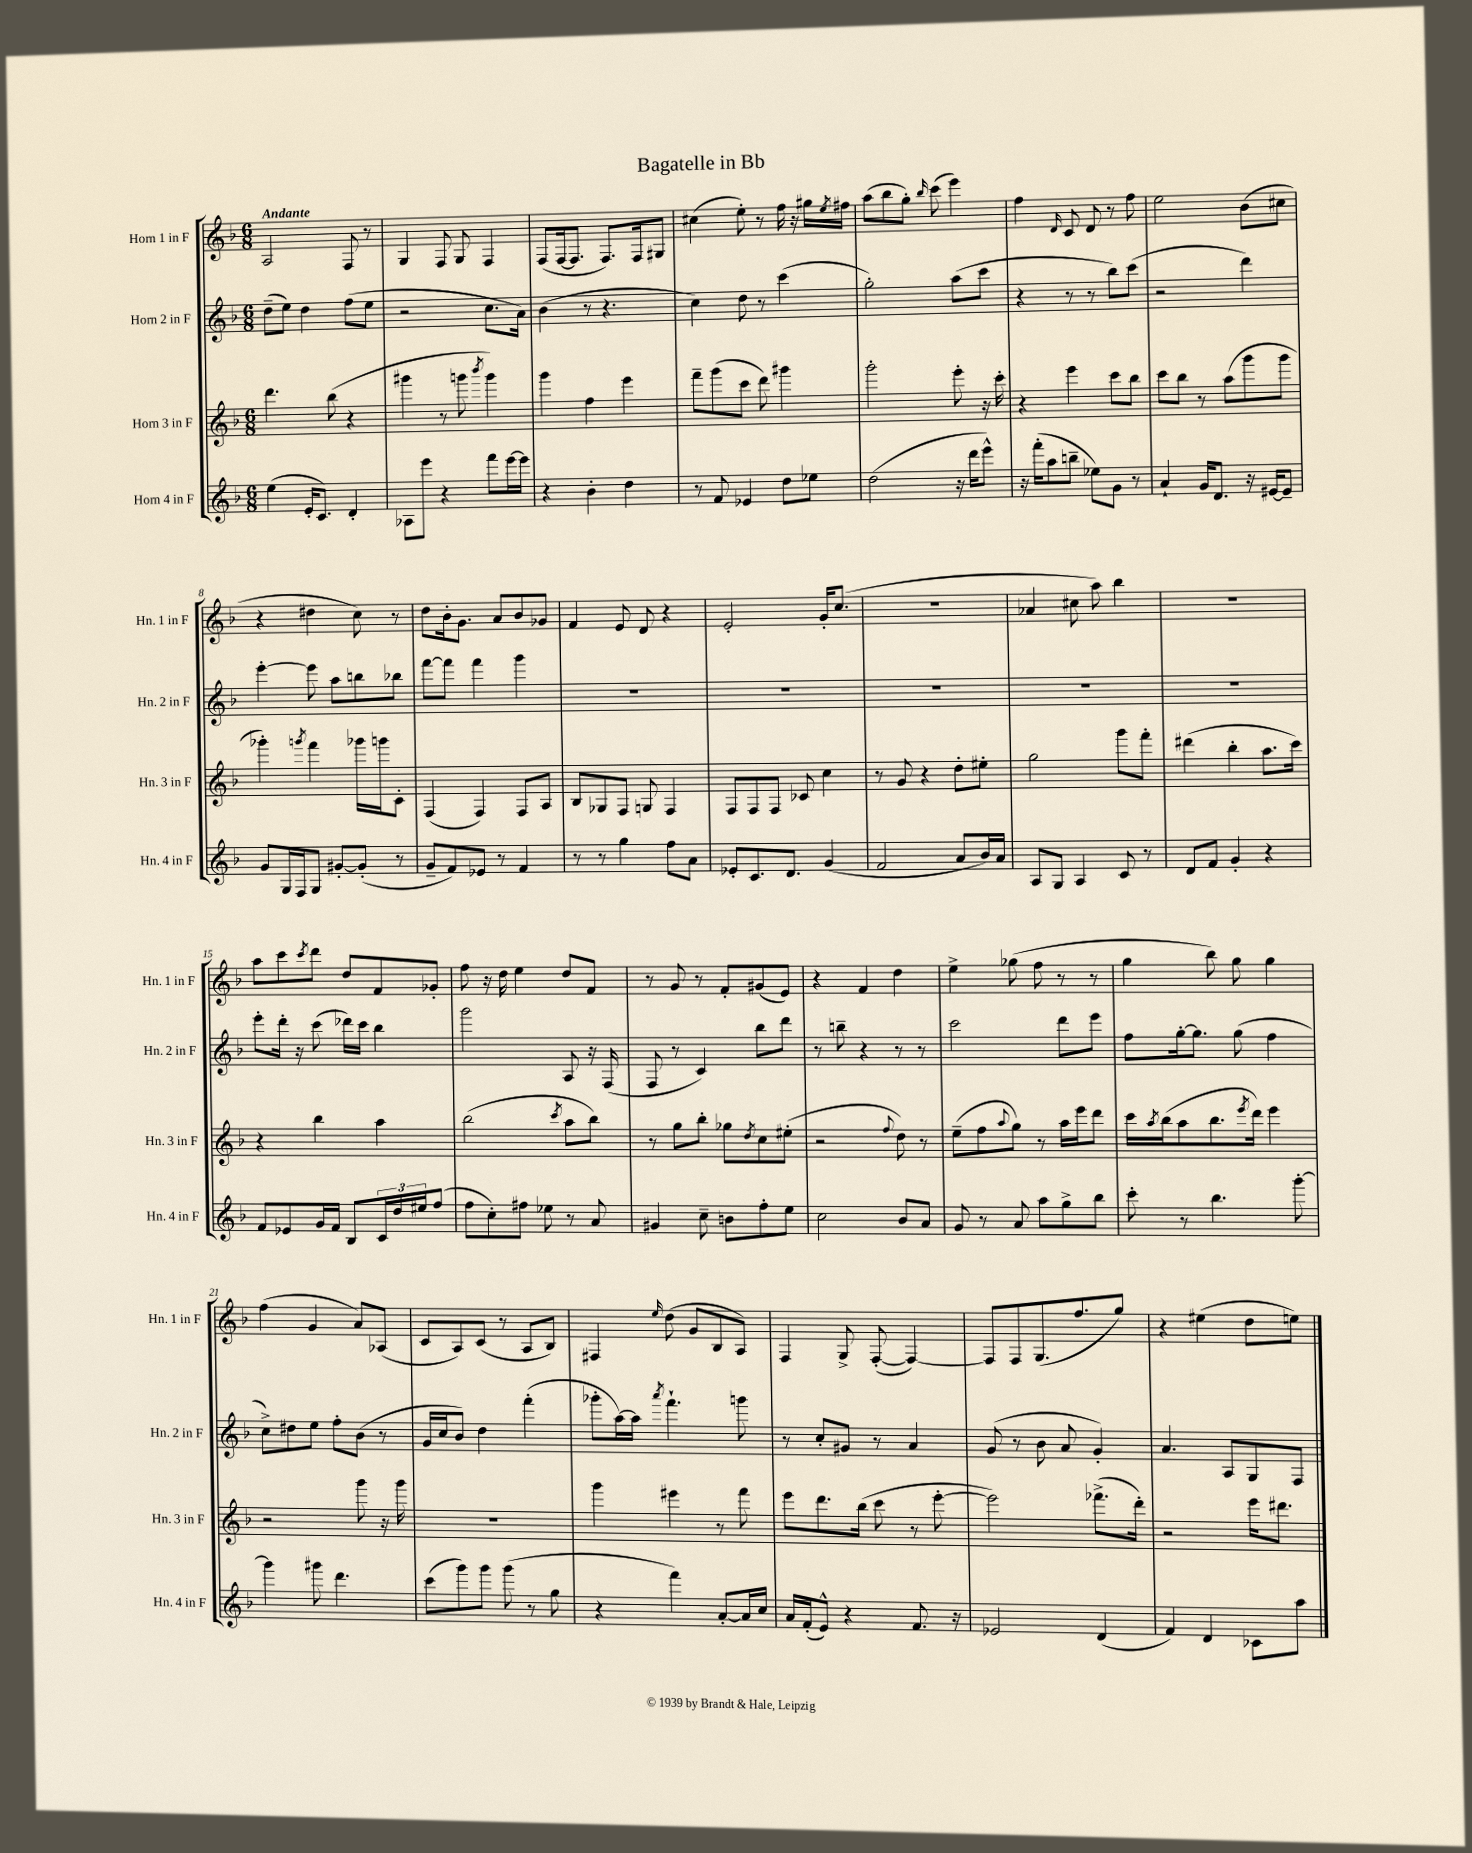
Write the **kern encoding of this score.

**kern	**kern	**kern	**kern
*staff4	*staff3	*staff2	*staff1
*clefG2	*clefG2	*clefG2	*clefG2
*k[b-]	*k[b-]	*k[b-]	*k[b-]
*M6/8	*M6/8	*M6/8	*M6/8
(4ee\	4.ddd\	(8dd~\L	2A/
.	.	8ee\J)	.
16e'/LK	.	4dd\	.
8.c/J)	.	.	.
.	(8bb-\	.	.
4d'/	4r	(8ff\L	8F/
.	.	8ee\J	8r
=	=	=	=
8A-\L	4ggg#\	2r	4G/
8eee\J	.	.	.
4r	8r	.	8F/
.	8ggg\	.	8G/
.	8qbbb-/	.	.
8fff\L	4ggg\)	8.cc\L	4F/
[16eee\L	.	.	.
16eee\]JJ	.	16a\Jk)	.
=	=	=	=
4r	4ggg\	(4b-\	(8F/L
.	.	.	[16F/k
.	.	.	8.F/]J
4b-'\	4ff\	8r	.
.	.	4.r	8.F/L)
4dd\	4eee\	.	.
.	.	.	16F/k
.	.	.	8G#/J
=	=	=	=
8r	8fff~\L	4cc\)	(4cc#\
8f/	(8ggg\	.	.
4e-/	8ccc\J	8dd\	8ee'\)
.	8ddd\)	8r	8r
8dd\L	4ggg#\	(4ccc\	16ff\
.	.	.	16r
8ee-\J	.	.	16gg#\LL
.	.	.	8qee/
.	.	.	16ff#\JJ
=	=	=	=
(2dd\	2ggg'\	2gg'\)	(8aa\L
.	.	.	8bb-\
.	.	.	8gg'\J)
.	.	.	16qqbb-/
.	.	.	(8ccc\
16r	8eee'\	(8aa\L	4eee\)
16ddd\LK	.	.	.
8eee^^\J)	16r	8ccc\J	.
.	16ccc'\	.	.
=	=	=	=
16r	4r	4r	4ff\
(16fff'\LK	.	.	.
8aa\	.	.	.
.	.	.	16qqd/
8bb~\J	4eee\	8r	8c/
8ee-\L)	.	8r	8d/
8g\J	8ccc\L	8bb-\L)	8r
8r	8bb-\J	(8ccc\J	8ff\
=	=	=	=
4a`/	8ccc\L	2r	2ee\
.	8bb-\J	.	.
16g/LK	8r	.	.
8.d/J	.	.	.
.	(8aa\L	.	.
16r	8ggg\	4ddd\)	(8b-\L
[16e#/LK	.	.	.
8e#~/]J	8ggg\J	.	8cc#\J
=	=	=	=
8g/L	4ggg-'\)	[4eee'\	4r
16G/L	.	.	.
16F/J	.	.	.
.	8qggg/	.	.
8G/J	4fff\	8eee\]	4dd#\
[8g#'/L	.	8aa\L	.
(8g#'/]J	16ggg-\LL	8bb\	8cc\)
.	16ggg\J	.	.
8r	8c'\J	8bb-\J	8r
=	=	=	=
8g~/L	(4F/	[8fff\L	8dd\L
8f/)	.	8fff\]J	16b-'\k
.	.	.	8.g\J
8e-/J	4F/)	4fff\	.
8r	.	.	8a/L
4f/	8F/L	4ggg\	8b-/
.	8A/J	.	8g-/J
=	=	=	=
8r	8B-/L	2.r	4f/
8r	8G-/	.	.
4gg\	8F/J	.	8e/
.	8G/	.	8d/
8ff\L	4F/	.	4r
8a\J	.	.	.
=	=	=	=
8e-'/L	8F/L	2.r	2e'/
8.c/	8F/	.	.
.	8F/J	.	.
8.d/J	.	.	.
.	8c-/	.	.
(4g/	4cc\	.	16g'/LK
.	.	.	(8.cc/J
=	=	=	=
2f/	8r	2.r	2.r
.	8g/	.	.
.	4r	.	.
8a/L	8dd'\L	.	.
16b-/L)	8ee#'\J	.	.
16a/JJ	.	.	.
=	=	=	=
8A/L	2gg\	2.r	4a-/
8G/J	.	.	.
4A/	.	.	8cc#\
.	.	.	8aa\)
8c/	8ggg\L	.	4bb-\
8r	8fff'\J	.	.
=	=	=	=
8d/L	(4ddd#\	2.r	2.r
8f/J	.	.	.
4g'/	4bb-'\	.	.
4r	8.aa\L	.	.
.	16ccc\Jk)	.	.
=	=	=	=
8f/L	4r	8eee'\L	8aa\L
8e-/	.	16ddd'\Jk	8ccc\
.	.	16r	.
.	.	.	8qccc/
16g/L	4bb-\	(8ccc\	8ddd\J
16f/JJ	.	.	.
8B-/L	.	16ddd-\LL)	8dd/L
.	.	16ccc\JJ	.
24c/L	4aa\	4bb-\	8f/
24dd/	.	.	.
24ee#/J	.	.	.
(8ff/J	.	.	8g-'/J
=	=	=	=
8ff\L	(2bb-\	2ggg\	8ff\
8cc'\)	.	.	16r
.	.	.	16dd\
8ff#\J	.	.	4ee\
8ee-\	.	.	.
.	8qccc/	.	.
8r	8aa\L	8A/	8dd/L
8a/	8bb-\J)	16r	8f/J
.	.	(16F/	.
=	=	=	=
4g#/	8r	8F/	8r
.	8gg\L	8r	8g/
8cc~\	8bb-'\J	4c/)	8r
8b\L	8gg-\L	.	8f'/L
.	8qdd/	.	.
8ff'\	8cc\	8bb-\L	(8g#/
8ee\J	(8ee#'\J	8ddd\J	8e/J)
=	=	=	=
2cc\	2r	8r	4r
.	.	8bb~\	.
.	.	4r	4f/
.	8qqff/	.	.
8b-/L	8dd\)	8r	4dd\
8a/J	8r	8r	.
=	=	=	=
8g/	(8ee~\L	2ccc\	4ee^\
8r	8ff\	.	.
.	8qqaa/	.	.
8a/	8gg\J)	.	(8gg-\
8aa\L	8r	.	8ff\
8gg^\	16aa\LL	8ddd\L	8r
.	16eee\J	.	.
8bb-\J	8ddd\J	8eee\J	8r
=	=	=	=
8ccc'\	16ccc\LL	8ff\L	4gg\
.	8qaa/	.	.
.	(16bb-\J	.	.
8r	8aa\	[16gg'\k	.
.	.	8.gg\]J	.
4.bb-\	8.bb-\	.	8bb-\)
.	.	(8gg\	8gg\
.	8qeee/	.	.
.	16ddd\Jk)	.	.
.	4eee\	4ff\	4gg\
[8ggg'\	.	.	.
=	=	=	=
4ggg\]	2r	8cc^\L)	(4ff\
.	.	8dd#\	.
8ggg#\	.	8ee\J	4g/
4.ddd\	.	8ff'\L	.
.	8ggg\	(8b-\J	8a/L)
.	16r	8r	(8A-/J
.	16ggg\	.	.
=	=	=	=
(8ccc\L	2.r	16g/LL	8c/L
.	.	16cc/J	.
8ggg\)	.	8b-/J)	8A/)
8ggg\J	.	4dd\	(8c/J
(8ggg\	.	.	8r
8r	.	(4fff'\	8A/L
8gg\	.	.	8B-/J)
=	=	=	=
4r	4ggg\	8ggg-'\L	4F#/
.	.	[16aa\L)	.
.	.	16aa\]JJ	.
.	.	8qaaa/	16qqee/
4fff\)	4eee#\	4.fff`\	(8dd\
.	.	.	8g/L
[8a'/L	8r	.	8B-/
16a/]L	8fff\	8ggg\	8A/J)
16cc/JJ	.	.	.
=	=	=	=
16a/LL	8eee\L	8r	4F/
(16f'/J	.	.	.
8e^^/J)	8.ddd\	8cc'/L	.
4r	.	8g#/J	8G^/
.	(16bb-\Jk	.	.
.	8ccc\	8r	([8F'/
8.f/	8r	4a/	4F/_)
.	[8eee'\	.	.
16r	.	.	.
=	=	=	=
2e-/	2eee\])	(8g/	8F/]L
.	.	8r	8F/
.	.	8b-\	(8.G/
.	.	8a/	.
.	.	.	8.ff/
(4d/	(8.fff-^\L	4g'/)	.
.	.	.	8gg/J)
.	16ddd'\Jk)	.	.
=	=	=	=
4f/)	2r	4.a/	4r
4d/	.	.	(4ee#\
.	.	8A/L	.
8c-\L	16eee\LK	8G/	8dd\L
.	8.ddd#\J	.	.
8aa\J	.	8F/J	8ee\J)
==	==	==	==
*-	*-	*-	*-
